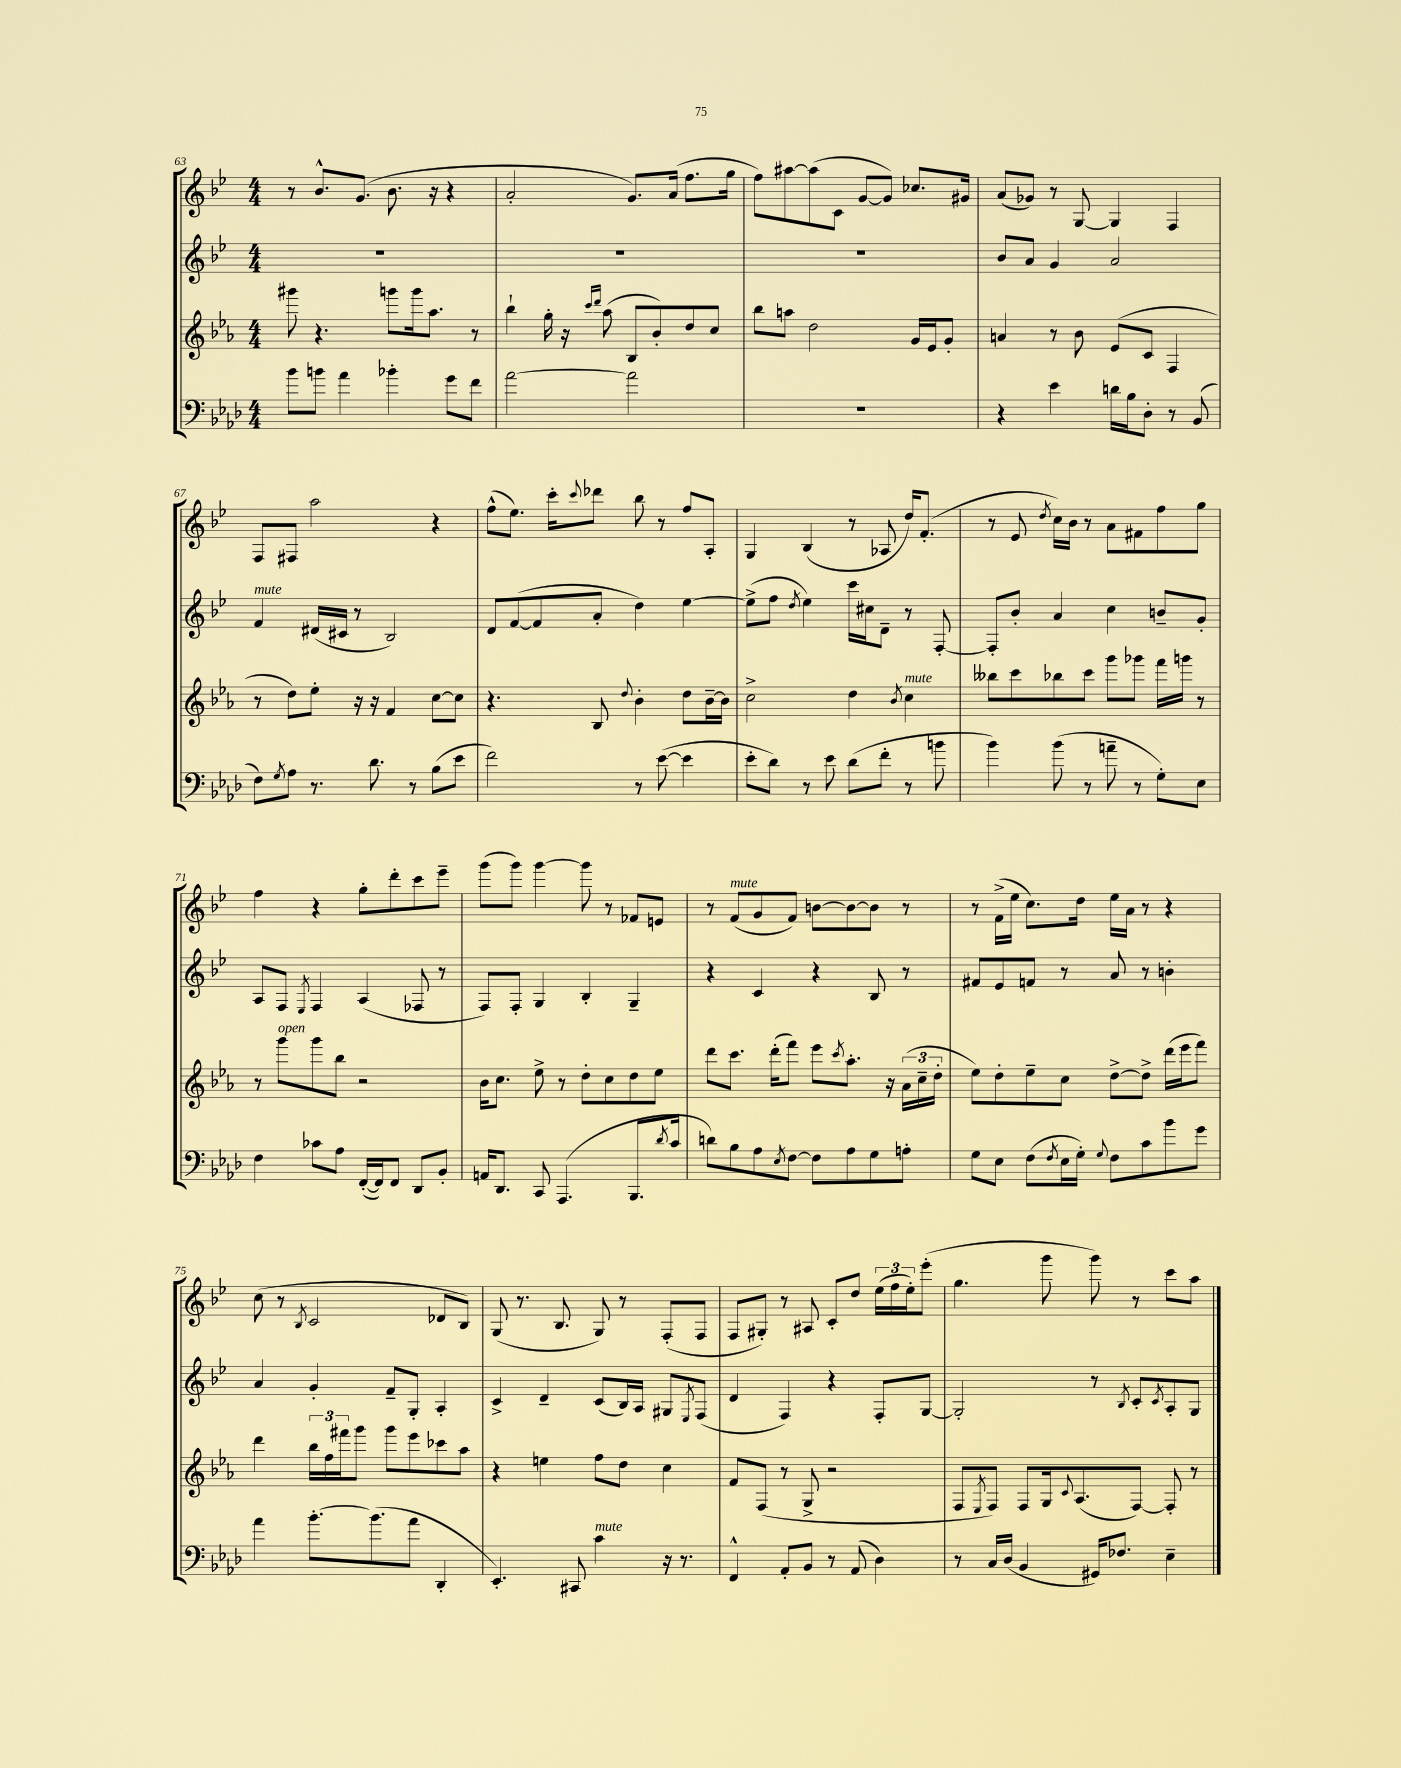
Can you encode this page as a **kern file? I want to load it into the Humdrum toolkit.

**kern	**kern	**kern	**kern
*staff4	*staff3	*staff2	*staff1
*clefF4	*clefG2	*clefG2	*clefG2
*k[b-e-a-d-]	*k[b-e-a-]	*k[b-e-]	*k[b-e-]
*M4/4	*M4/4	*M4/4	*M4/4
8b-	8ggg#	1r	8r
8b	4.r	.	8.b-^^
4a-	.	.	.
.	.	.	(8.g
4b-'	8ggg	.	8.b-
.	16ggg	.	.
.	8.aa-	.	16r
8g	.	.	4r
8f	8r	.	.
=	=	=	=
[2a-	4bb-`	1r	2a'
.	16gg'	.	.
.	16r	.	.
.	16qqccc	.	.
.	16qqddd	.	.
.	(8aa-	.	.
2a-]	8B-	.	8.g)
.	8b-')	.	.
.	.	.	(16a
.	8dd	.	8.ff
.	8cc	.	.
.	.	.	16gg
=	=	=	=
1r	8bb-	1r	8ff)
.	8aa	.	[8aa#
.	2dd	.	(8aa#]
.	.	.	8c
.	.	.	[8g
.	.	.	8g])
.	16g	.	8.cc-
.	16e-	.	.
.	8g'	.	.
.	.	.	16g#
=	=	=	=
4r	4a	8b-	(8a
.	.	8a	8g-)
4e-	8r	4g	8r
.	8b-	.	[8G
16d	(8e-	2a	4G]
16B-	.	.	.
8D-'	8c	.	.
8r	4F	.	4F
(8BB-	.	.	.
=	=	=	=
8F)	8r	4f	8F
8qG	.	.	.
8A-	8dd)	.	8F#
8.r	8ee-'	(16d#	2aa
.	.	16c#	.
.	16r	8r	.
8.d-	16r	.	.
.	4f	2B-)	.
8r	.	.	.
(8B-	[8cc	.	4r
8e-	8cc]	.	.
=	=	=	=
2f)	4.r	8d	(8ff^^
.	.	([8f	8.ee-)
.	.	8f]	.
.	.	.	16ccc'
.	.	.	8qqccc
.	8B-	8a'	8ddd-
.	8qqdd	.	.
8r	4b-'	4dd)	8bb-
([8e-	.	.	8r
4e-]	8dd	[4ee-	8ff
.	[16b-~	.	8A'
.	16b-]	.	.
=	=	=	=
8e-'	2cc^	(8ee-^]	4G
8d-)	.	8ff	.
.	.	8qdd	.
8r	.	4ee-)	(4B-
8e-	.	.	.
(8d-	4dd	16ccc	8r
.	.	16cc#	.
8f'	.	8d~	8A-
.	8qb-	.	.
8r	4cc	8r	16dd)
.	.	.	(8.f'
8b	.	[8F'	.
=	=	=	=
4b-)	8bb--	8F']	8r
.	8ccc	8b-'	8e-
.	.	.	8qdd
(8b-	8bb-	4a	16cc)
.	.	.	16b-
8r	8ccc	.	8r
8a~	8ggg	4cc	8a
8r	8ggg-	.	8f#
8G')	16fff	8b~	8ff
.	16ggg	.	.
8E-	8r	8g'	8gg
=	=	=	=
4F	8r	8A	4ff
.	8ggg	8F	.
.	.	8qE-	.
8c-	8ggg	4F	4r
8A-	8bb-	.	.
([16FF'	2r	(4A	8gg'
16FF])	.	.	.
8FF	.	.	8ddd'
8DD-	.	8F-	8ccc
8BB-'	.	8r	8eee-~
=	=	=	=
16AA	16b-	8F)	(8ggg
8.DD-	8.cc	.	.
.	.	8F'	8ggg)
8CC	8ee-^	4G	[4ggg
(4.AAA-	8r	.	.
.	8dd'	4B-'	8ggg]
.	8cc	.	8r
8.BBB-	8dd	4G~	8f-
.	8ee-	.	8e
8qd-	.	.	.
16c	.	.	.
=	=	=	=
8d)	8ddd	4r	8r
8B-	8.ccc	.	(8f
8A-	.	4c	8g
.	(16ddd'	.	.
8qE-	.	.	.
[8F	8fff)	.	8f)
8F]	8eee-	4r	[8b
.	8qccc	.	.
8A-	8.aa-'	.	8b_
8G	.	8B-	8b]
.	16r	.	.
8A'	(24a-	8r	8r
.	24cc~	.	.
.	24dd'	.	.
=	=	=	=
8G	8ee-)	8f#	8r
8E-	8dd'	8e-	(16f^
.	.	.	16ee-
(8F	8ee-~	8f	8.cc)
8qF	.	.	.
16E-	8cc	8r	.
16G')	.	.	16dd
8qqG	.	.	.
8F	[8dd^	8a	16ee-
.	.	.	16a
8c	8dd^]	8r	8r
8b-	(16ddd	4b'	4r
.	16eee-	.	.
8g	8fff)	.	.
=	=	=	=
4a-	4ddd	4a	(8cc
.	.	.	8r
.	.	.	8qB-
[8.b-'	24bb-	4g'	2c
.	24ff	.	.
.	24fff#	.	.
.	8ggg	.	.
(8.b-]	.	.	.
.	8ggg	8f~	.
8a-	8eee-	8G'	.
4DD-'	8ccc-	4A'	8d-
.	8aa-	.	8B-)
=	=	=	=
4.EE-')	4r	4c^	(8G
.	.	.	8.r
.	4ee	4d~	.
.	.	.	8.B-
8CC#	.	.	.
4c	8ff	(8c	8G)
.	8dd	16B-)	8r
.	.	16A	.
16r	4cc	8G#	(8F'
8.r	.	.	.
.	.	8qE-	.
.	.	(8F	8F
=	=	=	=
4FF^^	8f	4d	8F
.	(8F	.	8G#')
8AA-'	8r	4F)	8r
8BB-	8G^	.	8A#
8r	2r	4r	8c'
(8AA-	.	.	8dd
4D-)	.	8F'	(24ee-
.	.	.	24ff
.	.	.	24ee-')
.	.	[8G	(8eee-'
=	=	=	=
8r	8F	2G']	4.gg
.	8qE-	.	.
16C	8F)	.	.
(16D-	.	.	.
4BB-	8F	.	.
.	16G	.	8ggg
.	8qqc	.	.
.	(8.A-	.	.
16GG#)	.	8r	8ggg)
8.F-	.	.	.
.	.	8qB-	.
.	[8F)	8c'	8r
.	.	8qc	.
4E-~	8F']	8A'	8ccc
.	8r	8G	8aa
==	==	==	==
*-	*-	*-	*-
